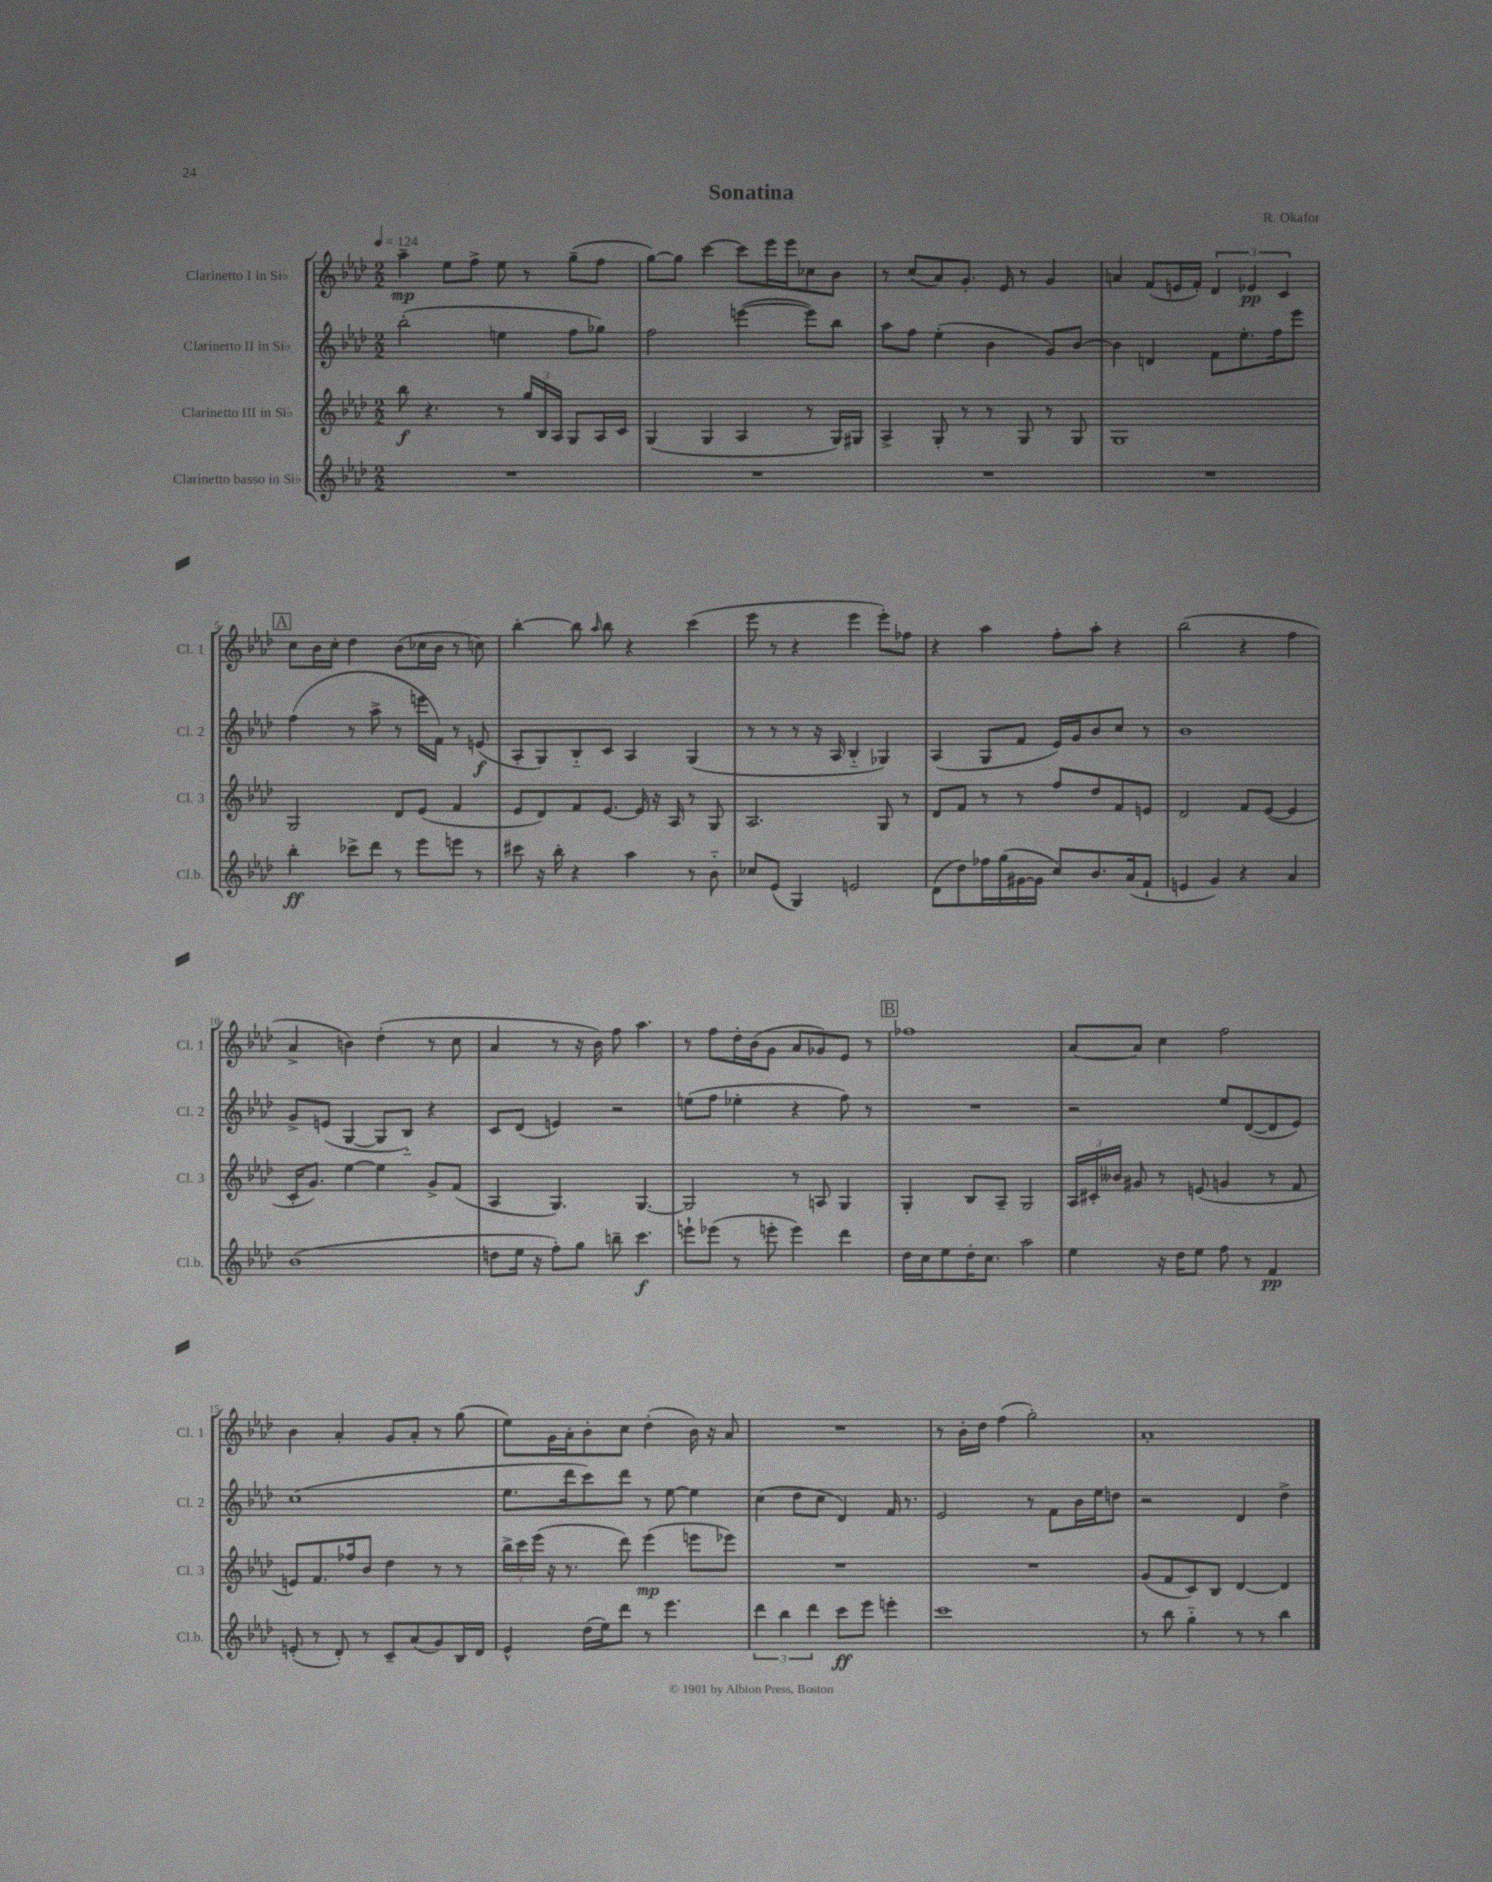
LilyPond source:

\header { title = "Sonatina" composer = "R. Okafor" }
<<
\new StaffGroup <<
\new Staff = "s0" \with { instrumentName = "Clarinetto I in Sib" shortInstrumentName = "Cl. 1" } {
    \clef treble \key aes \major \numericTimeSignature \time 2/2 \tempo 4 = 124
    \autoBeamOff aes''4--\mp ees''8[ f''8]-> ees''8 r8 g''8[--( f''8] |
    g''8[~) g''8] c'''4~ c'''8[ ees'''16 ees'''16 ces''8 bes'8] |
    r8 c''8[( aes'8) g'8.]-. ees'16 r8 g'4 |
    a'4 f'8[( e'16 f'16]-.) \tuplet 3/2 { des'4 ees'4\pp c'4 } |
    \mark \markup { \box "A" } c''8[ bes'16 c''16]-. des''4 bes'8[( ces''16 bes'16] r8 c''8) |
    bes''4~-. bes''8 \grace { aes''16 } bes''8 r4 c'''4( |
    ees'''8 r8 r4 ees'''4 ees'''8[-.) fes''8] |
    r4 aes''4 f''8[-. aes''8]-. r4 |
    bes''2( r4 f''4 |
    aes'4-> b'4) des''4-.( r8 c''8 |
    aes'4 r8 r16 bes'16) f''8 aes''4. |
    r8 f''8[ des''16-. bes'16( g'8] aes'8[ ges'8) ees'8] r8 |
    \mark \markup { \box "B" } fes''1 |
    aes'8[~ aes'8] c''4 f''2 |
    bes'4 aes'4-. g'8[ aes'8]-. r8 g''8( |
    ees''8[) g'16 aes'16-. bes'8-. c''8] des''4-.( bes'16) r16 aes'8 |
    R1 |
    r8 bes'16[-. des''16] f''4( g''2-.) |
    aes'1-. \bar "|." |
}
\new Staff = "s1" \with { instrumentName = "Clarinetto II in Sib" shortInstrumentName = "Cl. 2" } {
    \clef treble \key aes \major \numericTimeSignature \time 2/2
    \autoBeamOff bes''2-.( e''4 f''8[ ges''8]) |
    f''2 e'''4~( e'''8[) bes''8] |
    aes''8[ f''8] ees''4-.( bes'4 g'8[) bes'8]~ |
    bes'4 d'4 f'8[ ees''8.-. f''16 ees'''8] |
    \mark \markup { \box "A" } f''4( r8 aes''8-> r8 e'''16[ f'16]) r8 e'8\f( |
    aes8[-. g8) bes8-_ c'8] aes4 g4( |
    r8 r8 r8 r16 aes16 bes4-_ ges4) |
    aes4( g8[ f'8] ees'16[) g'16 bes'8 c''8] r8 |
    bes'1 |
    g'8[-> e'8]( g4~ g8[ bes8]-_) r4 |
    c'8[ des'8]( e'4) r2 |
    e''8[( f''8] ees''4-. r4 f''8) r8 |
    \mark \markup { \box "B" } R1 |
    r2 ees''8[ des'8~( des'8 ees'8]) |
    c''1( |
    ees''8.[ des'''16 c'''8) des'''8] r8 ees''8~ ees''4 |
    c''4( des''8[ c''8] des'4) f'16 r8. |
    ees'2 r8 f'8[ bes'16 ees''16 d''8] |
    r2 des'4 des''4-> \bar "|." |
}
\new Staff = "s2" \with { instrumentName = "Clarinetto III in Sib" shortInstrumentName = "Cl. 3" } {
    \clef treble \key aes \major \numericTimeSignature \time 2/2
    \autoBeamOff bes''8\f r4. r8 \tuplet 3/2 { g''16[ bes16 aes16] } g8[ aes16 c'16] |
    g4( g4 aes4 r8 g16[) gis16] |
    aes4-> g8-. r8 r8 g8 r8 g8 |
    g1 |
    \mark \markup { \box "A" } g2 des'8[ ees'8]( f'4 |
    ees'8[ des'8) f'8 ees'8.]~ ees'16 r16 aes16 r8 g8 |
    aes2. g8 r8 |
    des'8[ f'8] r8 r8 f''8[ des''8 f'8 e'8] |
    des'2 f'8[ ees'8]~( ees'4 |
    c'16[-. g'8.]) ees''4~ ees''4 g'8[-> f'8]( |
    aes4 g4.) g4.~ |
    g2 r8 a8 g4 |
    \mark \markup { \box "B" } g4-. bes8[ aes8]-- g2 |
    \tuplet 3/2 { aes16[ cis'16-. beses'16] } gis'8 r8 e'8( g'4 r8 f'8 |
    e'8[) f'8. fes''16 bes'8] des''4 r8 r8 |
    \tuplet 3/2 { bes''16[-> c'''16 ees'''16]( } r16 r8. des'''8) ees'''4\mp( e'''8[ ees'''8]) |
    R1 |
    R1 |
    g'8[( f'8 c'8) bes8] des'4~ des'4 \bar "|." |
}
\new Staff = "s3" \with { instrumentName = "Clarinetto basso in Sib" shortInstrumentName = "Cl.b." } {
    \clef treble \key aes \major \numericTimeSignature \time 2/2
    \autoBeamOff R1 |
    R1 |
    R1 |
    R1 |
    \mark \markup { \box "A" } bes''4-.\ff ces'''8[-> des'''8] r8 ees'''8[ e'''8] r8 |
    cis'''8 r16 bes''16-. r4 aes''4 r8 bes'8-_ |
    ces''8[ ees'8]( g4) e'2 |
    des'8[( des''8) fes''16 g''16( gis'16~ gis'16] c''8[) bes'8. aes'16( f'8]-! |
    e'4 g'4) r4 aes'4 |
    bes'1( |
    d''8[ ees''16] r16 f''8[-.) g''8] b''8-- c'''4.\f |
    e'''8[-! ees'''8]( r8 e'''8-. e'''4) des'''4 |
    \mark \markup { \box "B" } des''16[ c''16 ees''8 des''16-. c''8.] aes''2 |
    ees''4 r16 des''16[ ees''8] f''8 r8 f'4\pp |
    e'8-.( r8 des'8-.) r8 c'8[-- aes'8( g'8) bes16 des'16] |
    ees'4-^ des''16[( ees''16) des'''8] r8 ees'''4. |
    \tuplet 3/2 { des'''4 bes''4 des'''4 } c'''8[\ff ees'''8] e'''4-. |
    c'''1 |
    r8 bes''8 g''4-_ r8 r8 bes''4 \bar "|." |
}
>>
>>
